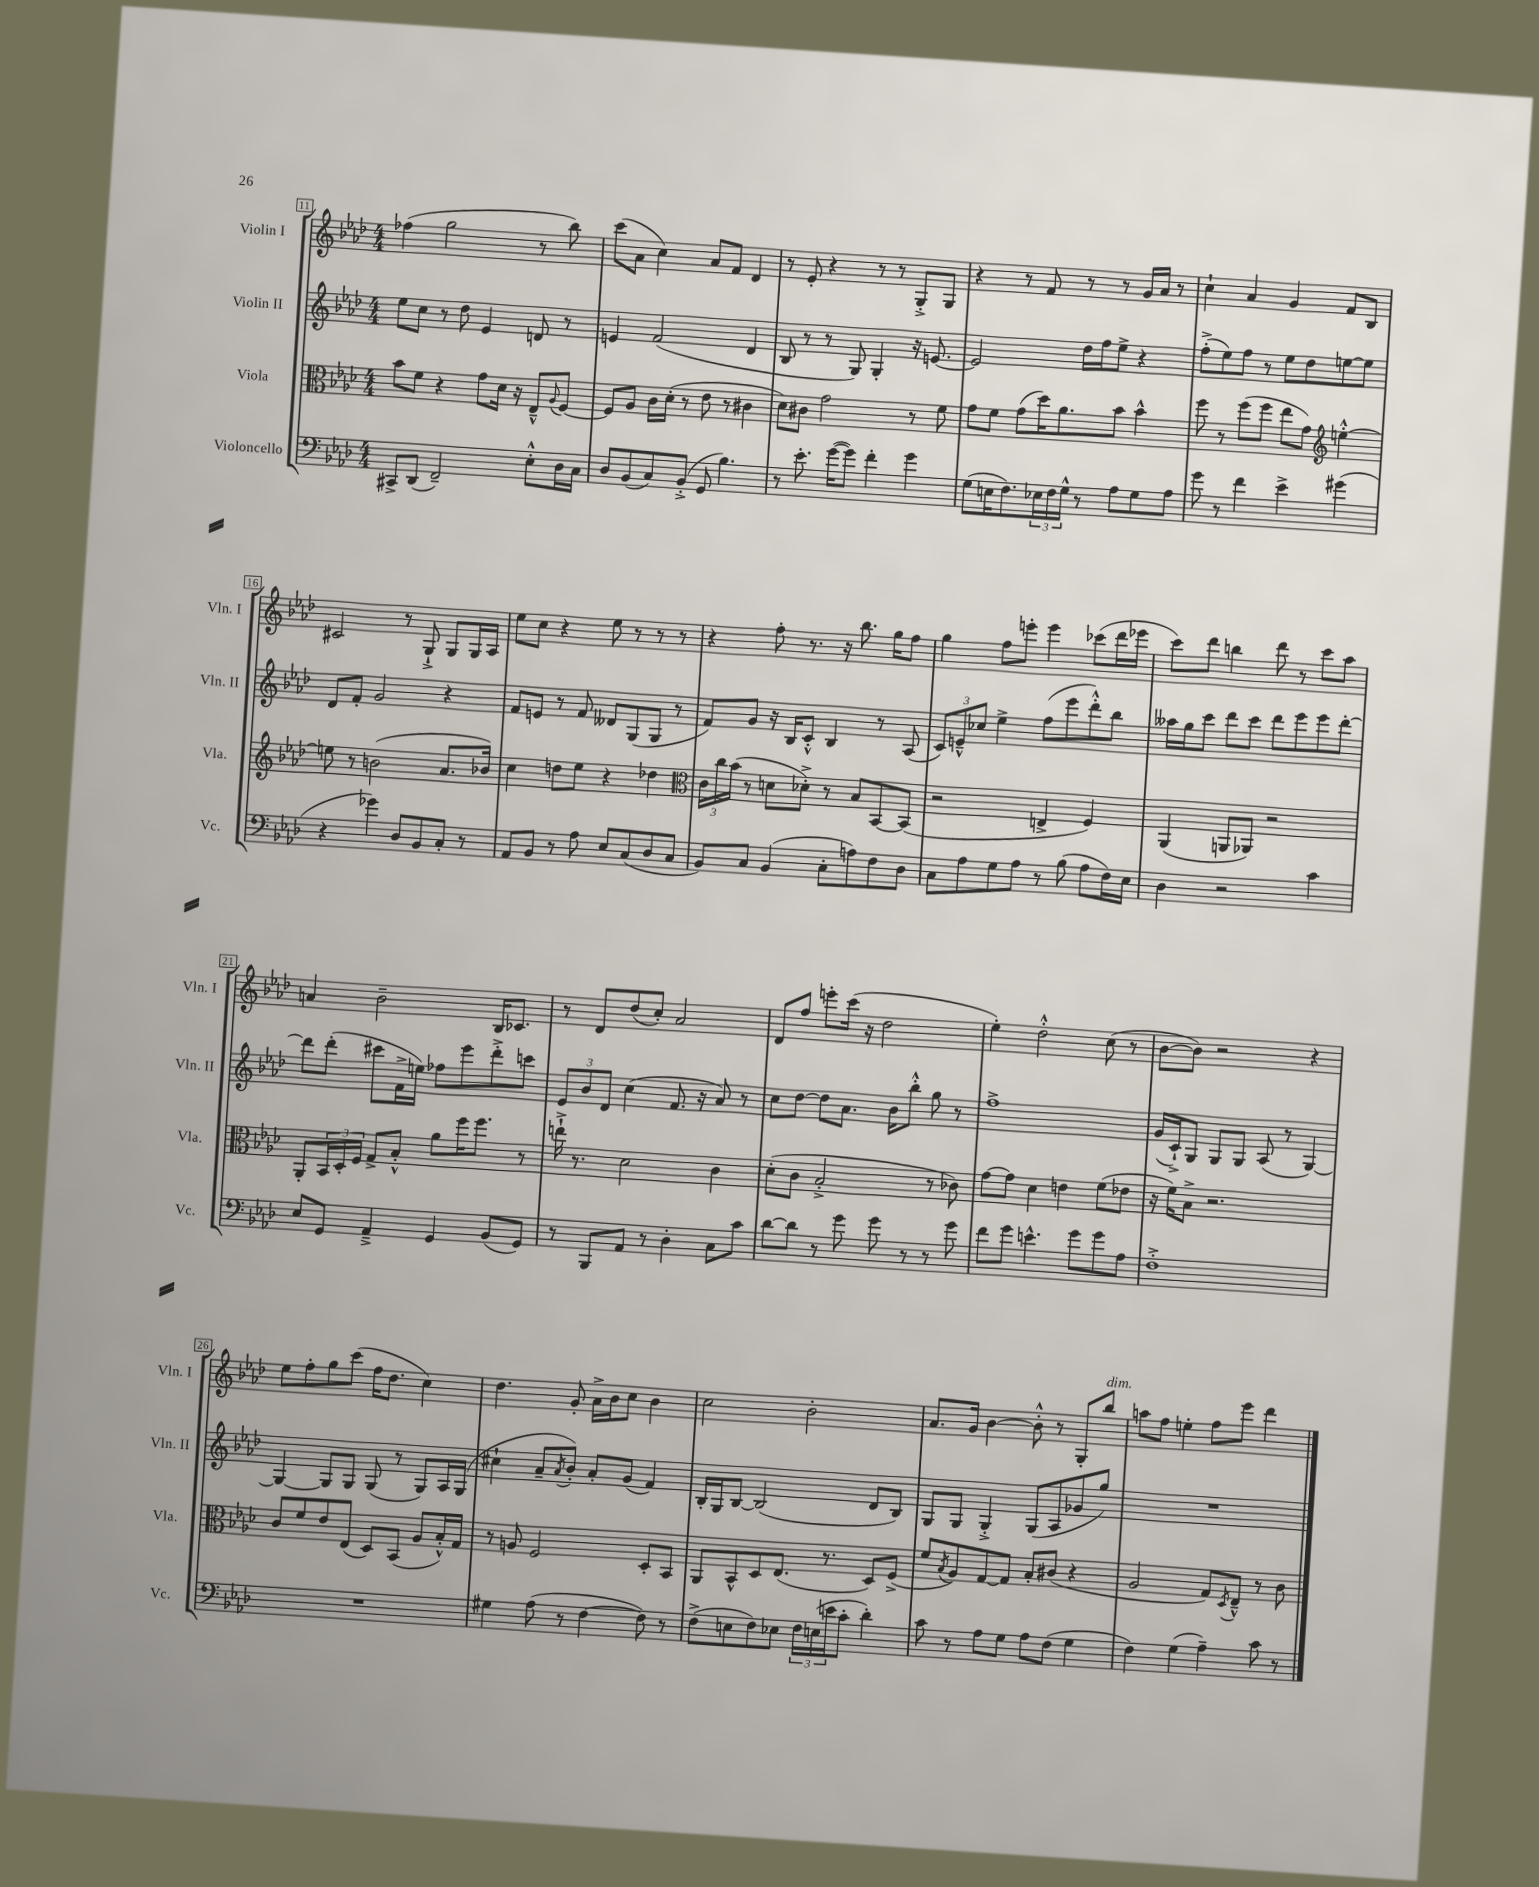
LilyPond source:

<<
\new StaffGroup <<
\new Staff = "s0" \with { instrumentName = "Violin I" shortInstrumentName = "Vln. I" } {
    \clef treble \key aes \major \numericTimeSignature \time 4/4
    fes''4( g''2 r8 bes''8) |
    c'''8( aes'8 c''4) aes'8 f'8 des'4 |
    r8 ees'8-. r4 r8 r8 g8-.-> g8 |
    r4 r8 f'8 r8 r8 g'16 aes'16 r8 |
    c''4-! aes'4 g'4 f'8 bes8 |
    cis'2 r8 g8-!-> g8 g16 aes16 |
    ees''8 c''8 r4 ees''8 r8 r8 r8 |
    r4 f''8-. r8. r16 bes''8. g''16 f''8 |
    g''4 f''8 e'''8-. e'''4 ces'''8( des'''16 ees'''16 |
    c'''8) des'''8 b''4 des'''8 r8 c'''8 aes''8 |
    a'4 bes'2-- bes16 ces'8. |
    r8 des'8 des''8( c''8-.) aes'2 |
    des'8 f''8 e'''8-. c'''16( r16 des''2 |
    ees''4-.) des''2-.-^ c''8( r8 |
    bes'8~ bes'8) r2 r4 |
    ees''8 f''8-. g''8 c'''8( f''16 des''8. c''4) |
    des''4. g'8-. aes'16-> bes'16 c''8 bes'4 |
    c''2 bes'2-. |
    aes'8. g'16 bes'4~ bes'8-.-^ r8 g8-. bes''8^\markup { \italic "dim." } |
    a''8 f''8 e''4-. f''8 ees'''8 des'''4 \bar "|." |
}
\new Staff = "s1" \with { instrumentName = "Violin II" shortInstrumentName = "Vln. II" } {
    \clef treble \key aes \major \numericTimeSignature \time 4/4
    ees''8 c''8 r8 des''8 ees'4 d'8 r8 |
    e'4 f'2( des'4 |
    bes8 r8 r8 g8) g4-. r16 e'8.~ |
    e'2 des''16 f''16 ees''8-> r4 |
    f''8-.->( ees''8) f''8 r8 ees''8 des''8 e''8~ e''8 |
    des'8 f'8-. g'2 r4 |
    f'8 e'8 r8 f'8 deses'8 g8( g8 r8 |
    f'8) g'8 r16 bes16 c'8-.-^ bes4 r8 aes8( |
    \tuplet 3/2 { c'8) e'8---^ ces''8 } ees''4-> f''8( ees'''8 des'''8-.-^) bes''8 |
    aeses''16 g''16 c'''8 des'''8 c'''8 des'''8 ees'''8 ees'''8 des'''8~-. |
    des'''8 des'''8-.( cis'''8 f'16-> e''16) fes''8 ees'''8 des'''8-.-> c'''8 |
    \tuplet 3/2 { ees'8 bes'8 des'8 } c''4( f'8. r16 aes'8) r8 |
    c''8 des''8~ des''8 aes'8. bes'16 bes''8-.-^ g''8 r8 |
    f''1-> |
    g'16( c'16-!->) g8 g8 g8 aes8( r8 g4~) |
    g4~ g8 g8 g8( r8 g8) aes16 g16( |
    cis''4-! aes'8-- \acciaccatura { aes'8 } bes'8-.) aes'8-. g'8( f'4) |
    bes16-. g16 bes8~ bes2( des'8 bes8) |
    g8 g8 g4-.-> g8( aes8 ges'8 g''8) |
    R1 \bar "|." |
}
\new Staff = "s2" \with { instrumentName = "Viola" shortInstrumentName = "Vla." } {
    \clef alto \key aes \major \numericTimeSignature \time 4/4
    bes'8 f'8 r4 g'8 des'16 r16 ees8---^ \appoggiatura { aes8 } f8~ |
    f8 aes8 c'16 des'16-.( r8 ees'8 r8 cis'4 |
    des'8) cis'8 g'2 r8 f'8 |
    g'8 f'8 g'8( des''16) aes'8. bes'8 bes'4-^ |
    f''8 r8 f''8( f''8 ees''8 g'8) \clef treble e''4~-.-^ |
    e''8 r8 b'2( aes'8. bes'16) |
    c''4 d''8 ees''8 r4 des''4 |
    \clef alto \tuplet 3/2 { c'16 c''16 bes'16( } r8 d'8 des'8-.->) r8 bes8 bes,8~ bes,8( |
    r2 e4-> f4) |
    aes,4( a,8 aes,8) r2 |
    aes,8-. \tuplet 3/2 { bes,16 des16-. f16 } g8-> bes8-.-^ aes'8 f''16 f''8. r8 |
    e''16-!-> r8. des'2 c'4 |
    des'8-.( c'8 bes2-.-> r8 ces'8) |
    g'8~ g'8 des'4 e'4 f'8( ees'8 |
    r16 f'16) bes8-> r2. |
    c'8 f'8 ees'8 ees8( des8) bes,8( aes8 bes16-.-^) g16 |
    r8 a8 f2 des8-. bes,8 |
    aes,8 bes,8-^ des8 ees8.( r8. des8) f8->( |
    f'8 \acciaccatura { bes8 } aes8) g8~ g8 bes8-. cis'8( r4 |
    aes2 g8) \acciaccatura { des8 } ees8---^ r8 c'8 \bar "|." |
}
\new Staff = "s3" \with { instrumentName = "Violoncello" shortInstrumentName = "Vc." } {
    \clef bass \key aes \major \numericTimeSignature \time 4/4
    cis,8-> des,8( f,2--) ees8-.-^ des16 c16 |
    des8 bes,8( c8) bes,8-.->( g,8 bes4.) |
    r8 ees'8.-. g'16~( g'8) f'4-. g'4 |
    g8( e16 f8.) \tuplet 3/2 { ees16 f16 g16-^ } r8 aes8 g8 aes8 |
    g'8 r8 f'4 ees'4-> gis'4( |
    r4 ges'4) des8 bes,8 c8-. r8 |
    aes,8 bes,8 r8 aes8 ees8 c8( des8 c8 |
    bes,8) c8 bes,4( c8-. a8) f8 des8 |
    c8 aes8 g8 aes8 r8 bes8( aes8 f16) ees16 |
    des4 r2 c'4 |
    ees8 g,8 aes,4---> g,4 bes,8( g,8) |
    r8 bes,,8 aes,8 r8 des4-. c8 c'8 |
    des'8~ des'8 r8 g'8 g'8 r8 r8 g'8 |
    f'8 g'8 e'4.-^ g'8 g'8 aes8 |
    f1-.-> |
    R1 |
    gis4 aes8( r8 f4~ f8) r8 |
    f8->( e8 f8) ees8 \tuplet 3/2 { f16 e16( e'16 } c'8-. des'4-.) |
    c'8 r8 aes8 g8 aes8 f8( g4 |
    f4) g4( aes4--) c'8 r8 \bar "|." |
}
>>
>>
\layout { \context { \Score currentBarNumber = #11 \override BarNumber.stencil = #(make-stencil-boxer 0.1 0.3 ly:text-interface::print) } }
